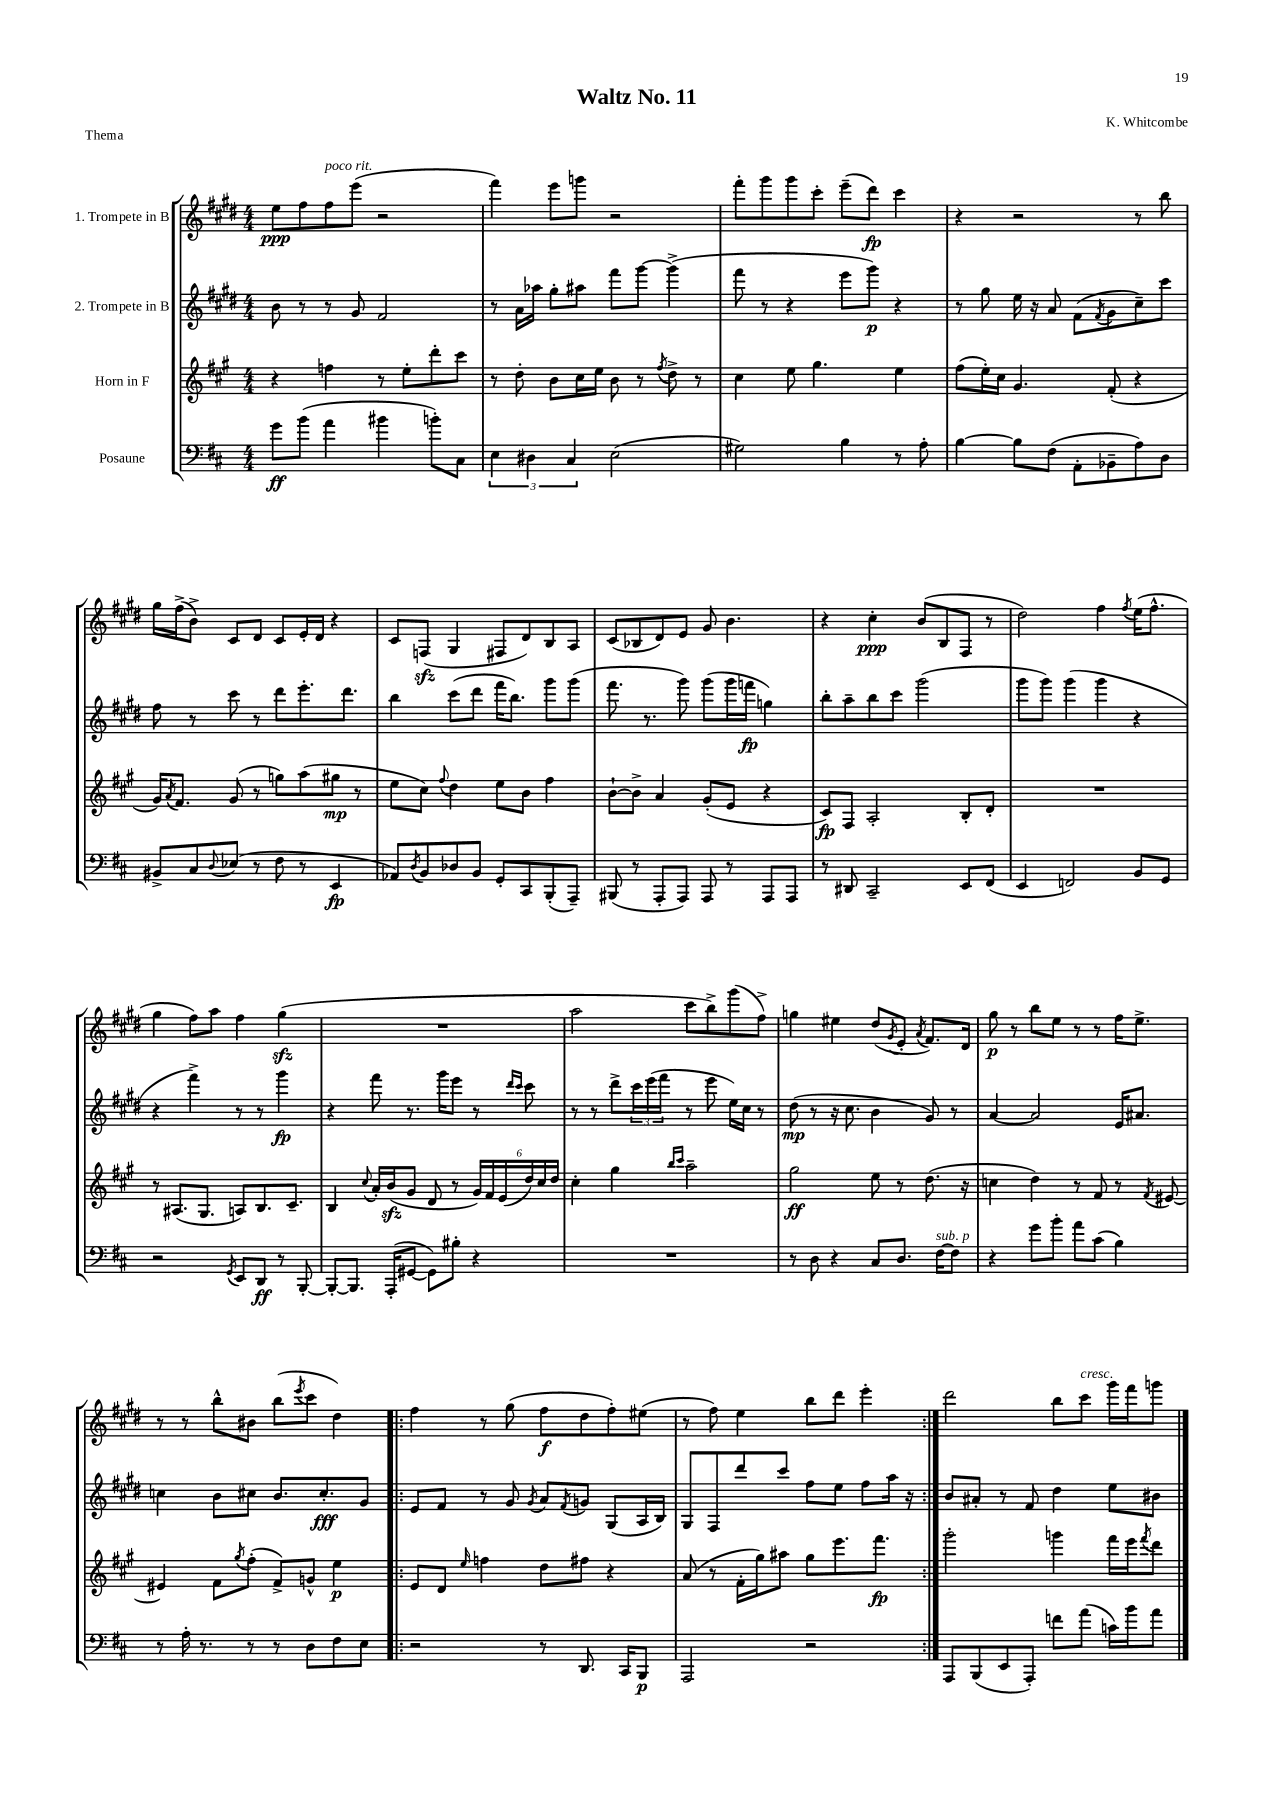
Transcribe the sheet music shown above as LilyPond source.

\header { title = "Waltz No. 11" composer = "K. Whitcombe" piece = "Thema" }
<<
\new StaffGroup <<
\new Staff = "s0" \with { instrumentName = "1. Trompete in B" } {
    \clef treble \key e \major \numericTimeSignature \time 4/4
    e''8\ppp fis''8 fis''8^\markup { \italic "poco rit." } e'''8( r2 |
    fis'''4) e'''8 g'''8 r2 |
    fis'''8-. gis'''8 gis'''8 cis'''8-. e'''8--( dis'''8\fp) cis'''4 |
    r4 r2 r8 b''8 |
    gis''16 fis''16->( b'8->) cis'8 dis'8 cis'8 e'16-. dis'16 r4 |
    cis'8 f8\sfz( gis4 fis8 dis'8) b8 a8 |
    cis'8( bes8 dis'8) e'8 gis'8 b'4. |
    r4 cis''4-.\ppp b'8( b8 fis8 r8 |
    dis''2) fis''4 \acciaccatura { fis''8 } e''16( fis''8.-^ |
    gis''4 fis''8) a''8 fis''4 gis''4\sfz( |
    R1 |
    a''2 cis'''8 b''8->) gis'''8( fis''8->) |
    g''4 eis''4 dis''8( \acciaccatura { gis'8 } e'8-. \acciaccatura { a'8 } fis'8.) dis'16 |
    gis''8\p r8 b''8 e''8 r8 r8 fis''16 e''8.-> |
    r8 r8 b''8-^ bis'8 b''8( \acciaccatura { e'''8 } cis'''8 dis''4) |
    \repeat volta 2 { fis''4 r8 gis''8( fis''8\f dis''8 fis''8-.) eis''8( |
    r8 fis''8) e''4 b''8 dis'''8 e'''4-. | }
    dis'''2 b''8 cis'''8^\markup { \italic "cresc." } gis'''16 fis'''16 g'''8 \bar "|." |
}
\new Staff = "s1" \with { instrumentName = "2. Trompete in B" } {
    \clef treble \key e \major \numericTimeSignature \time 4/4
    b'8 r8 r8 gis'8 fis'2 |
    r8 a'16 aes''16 gis''8-. ais''8 fis'''8 gis'''8~ gis'''4->( |
    fis'''8 r8 r4 e'''8 gis'''8\p) r4 |
    r8 gis''8 e''16 r16 a'8 fis'8( \acciaccatura { fis'8 } gis'8 cis''8--) cis'''8 |
    fis''8 r8 cis'''8 r8 dis'''8 e'''8.-. dis'''8. |
    b''4 cis'''8( dis'''8 fis'''16 b''8.) gis'''8 gis'''8( |
    fis'''8. r8. gis'''8) gis'''8( gis'''16 f'''16\fp g''4) |
    b''8-. a''8-- b''8 cis'''8 gis'''2( |
    gis'''8 gis'''8) gis'''4( gis'''4 r4 |
    r4 fis'''4->) r8 r8 gis'''4\fp |
    r4 fis'''8 r8. gis'''16 e'''8 r8 \grace { dis'''16 cis'''16 } cis'''8 |
    r8 r8 dis'''8-> \tuplet 3/2 { cis'''16 e'''16( fis'''16 } r8 e'''8 e''16) cis''16 r8 |
    dis''8\mp( r8 r16 cis''8. b'4 gis'8) r8 |
    a'4~ a'2 e'16 ais'8. |
    c''4 b'8 cis''8 b'8. cis''8.-.\fff gis'8 |
    \repeat volta 2 { e'8 fis'8 r8 gis'8 \acciaccatura { gis'8 } a'8 \acciaccatura { fis'8 } g'8 gis8( a16 b16) |
    gis8 fis8 dis'''8 cis'''8 fis''8 e''8 fis''8 a''16 r16 | }
    b'8 ais'8-. r8 fis'8 dis''4 e''8 bis'8 \bar "|." |
}
\new Staff = "s2" \with { instrumentName = "Horn in F" } {
    \clef treble \key a \major \numericTimeSignature \time 4/4
    r4 f''4 r8 e''8-. d'''8-. cis'''8 |
    r8 d''8-. b'8 cis''16 e''16 b'8 r8 \acciaccatura { fis''8 } d''8-> r8 |
    cis''4 e''8 gis''4. e''4 |
    fis''8( e''16-.) cis''16 gis'4. fis'8-.( r4 |
    gis'16) \acciaccatura { a'8 } fis'8. gis'8( r8 g''8) a''8( gis''8\mp r8 |
    e''8 cis''8) \appoggiatura { fis''8 } d''4 e''8 b'8 fis''4 |
    b'8~-! b'8-> a'4 gis'8-.( e'8 r4 |
    cis'8\fp) fis8 a2-. b8-. d'8-. |
    R1 |
    r8 ais8.( gis8. a8) b8. cis'8.-- |
    b4 \appoggiatura { cis''8 } a'16-. b'16\sfz( gis'8 d'8 r8 \tuplet 6/4 { gis'16) fis'16 e'16( d''16) cis''16 d''16 } |
    cis''4-. gis''4 \grace { b''16 cis'''16 } a''2-- |
    gis''2\ff e''8 r8 d''8.( r16 |
    c''4 d''4) r8 fis'8 r8 \acciaccatura { fis'8 } eis'8~ |
    eis'4 fis'8 \acciaccatura { gis''8 } fis''8-.( fis'8->) g'8-^ e''4\p |
    \repeat volta 2 { e'8 d'8 \grace { e''16 } f''4 d''8 fis''8 r4 |
    a'8( r8 fis'16-. gis''16) ais''8 gis''8 e'''8. fis'''8.\fp | }
    gis'''2-. g'''4 fis'''16 e'''16 \acciaccatura { fis'''8 } d'''8 \bar "|." |
}
\new Staff = "s3" \with { instrumentName = "Posaune" } {
    \clef bass \key d \major \numericTimeSignature \time 4/4
    g'8\ff b'8( a'4 bis'4 b'8-.) cis8 |
    \tuplet 3/2 { e4 dis4 cis4 } e2( |
    gis2) b4 r8 a8-. |
    b4~ b8 fis8( a,8-. bes,8-- a8) d8 |
    bis,8-> cis8 \appoggiatura { d8 } ees8( r8 fis8 r8 e,4\fp |
    aes,8) \acciaccatura { d8 } b,8 des8 b,8 g,8-. cis,8 b,,8-.( a,,8--) |
    bis,,8( r8 a,,8-. a,,8) a,,8 r8 a,,8 a,,8 |
    r8 dis,8 cis,2-- e,8 fis,8( |
    e,4 f,2) b,8 g,8 |
    r2 \acciaccatura { g,8 } e,8 d,8\ff r8 b,,8~-. |
    b,,8~-. b,,8. a,,16-.( gis,8~ gis,8) bis8-. r4 |
    R1 |
    r8 d8 r4 cis8 d8. fis16~^\markup { \italic "sub. p" } fis8 |
    r4 g'8 b'8-. a'8 cis'8( b4) |
    r8 a16-. r8. r8 r8 d8 fis8 e8 |
    \repeat volta 2 { r2 r8 d,8. cis,16 b,,8\p |
    a,,2 r2 | }
    a,,8 b,,8( e,8 a,,8-.) f'8 a'8( c'16) b'16 a'8 \bar "|." |
}
>>
>>
\layout { \context { \Score \remove "Bar_number_engraver" } }
